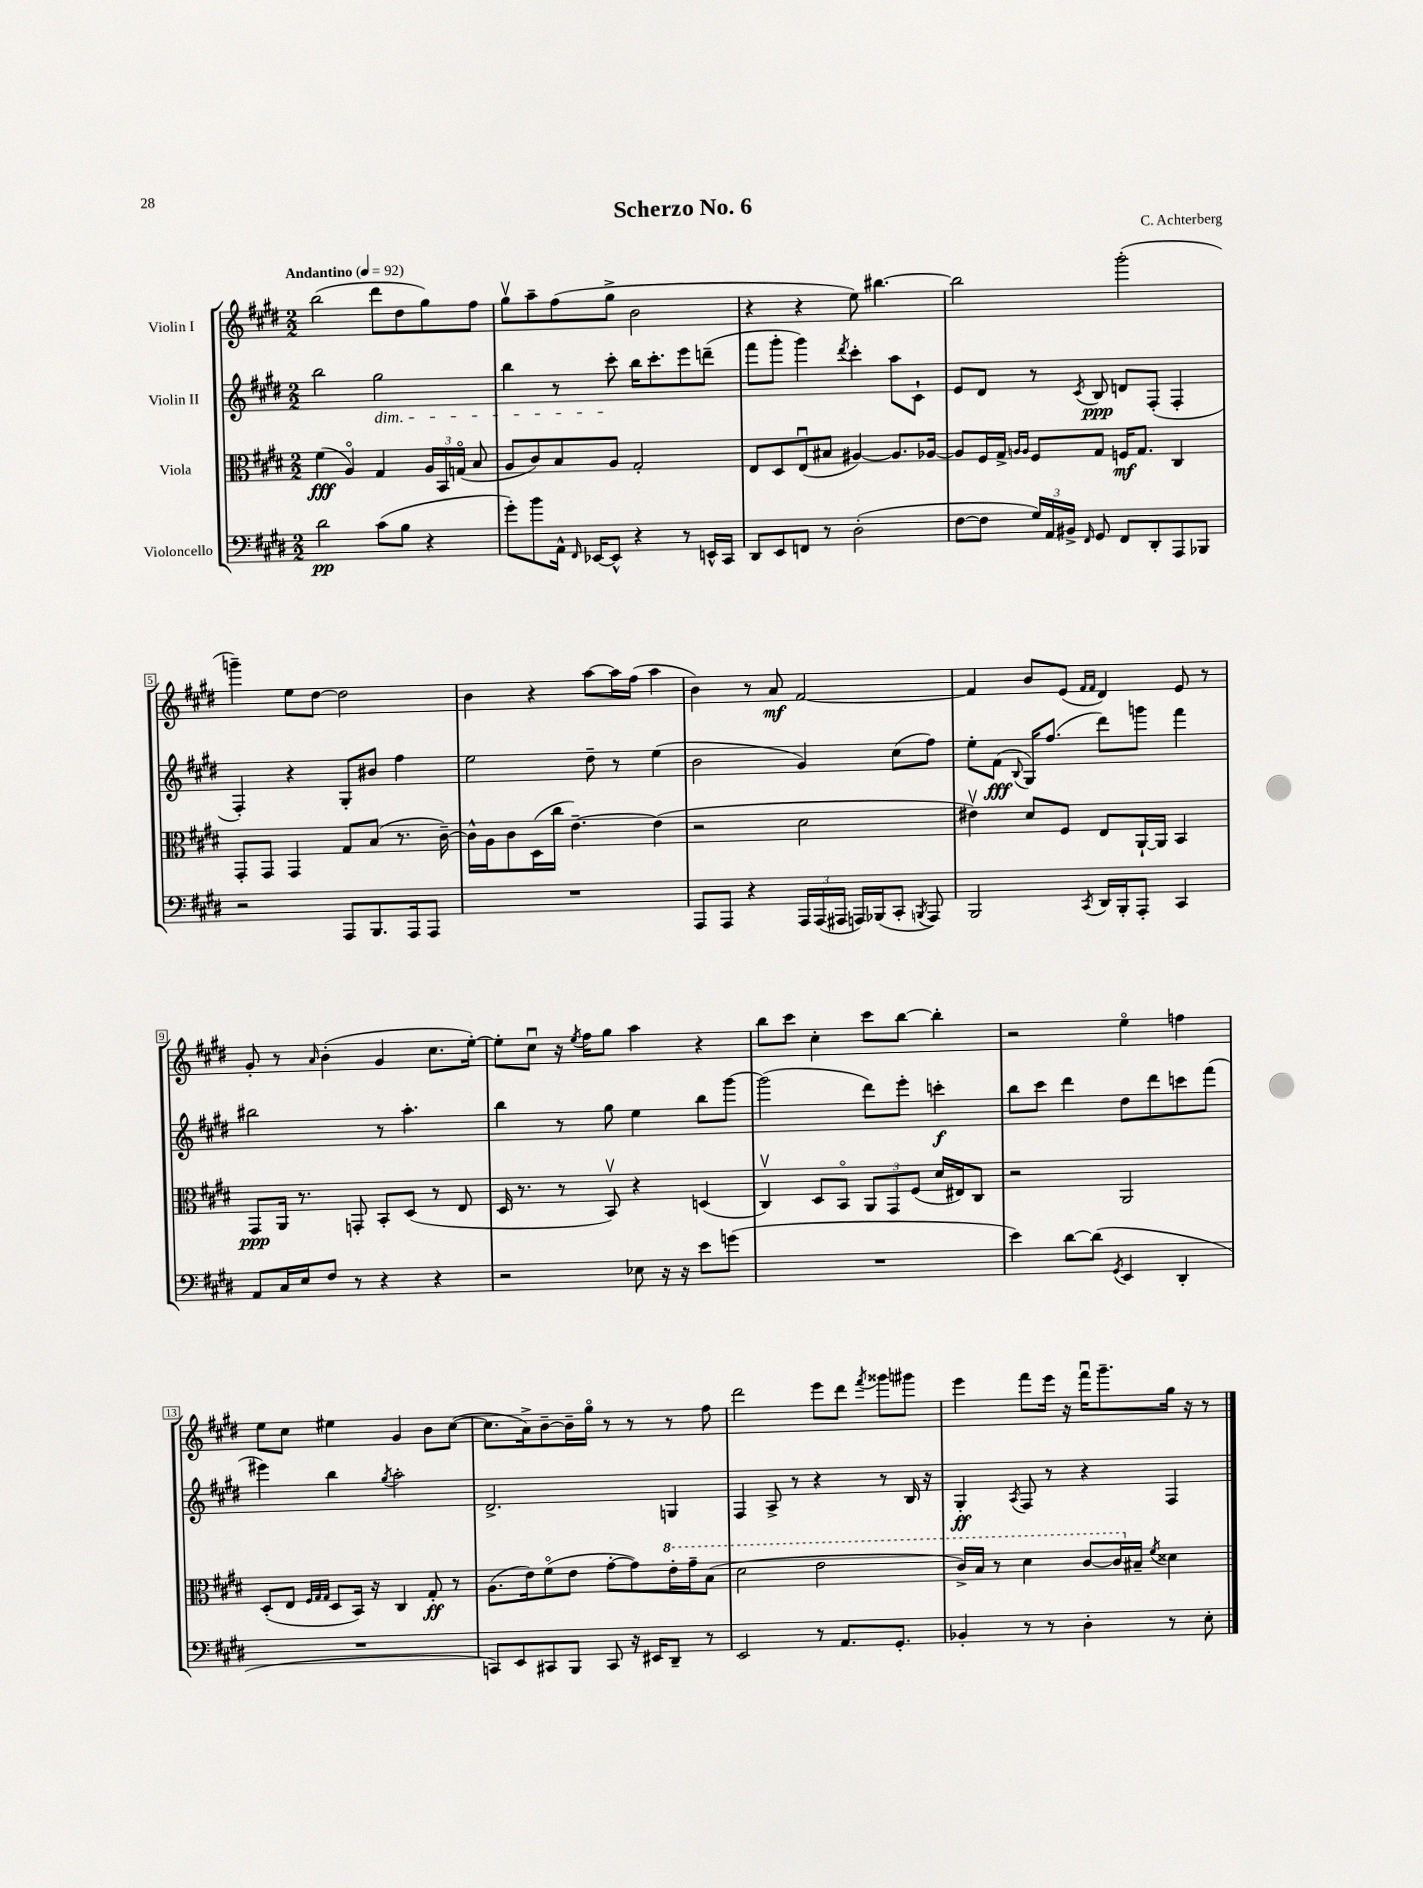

**kern	**kern	**kern	**kern
*staff4	*staff3	*staff2	*staff1
*clefF4	*clefC3	*clefG2	*clefG2
*k[f#c#g#d#]	*k[f#c#g#d#]	*k[f#c#g#d#]	*k[f#c#g#d#]
*M2/2	*M2/2	*M2/2	*M2/2
*MM92	*MM92	*MM92	*MM92
2d#\	(4f#\	2bb\	(2bb\
.	4Ao/)	.	.
(8c#\L	4G#/	2gg#\	8ddd#\L
8B\J	.	.	8dd#\
4r	24A/LL	.	8gg#\)
.	24BB/	.	.
.	(24Go/JJ	.	.
.	8B/	.	8ff#\J
=	=	=	=
8g#'\L)	8A/L	4bb\	8gg#v\L
8b\	8c#/)	.	8aa~\
16AA^^\Jk	8B/	8r	(8ff#\
16qqFF#/	.	.	.
[16EE-/LK	.	.	.
8EE-^^/]J	8A/J	8ccc#'\	8gg#^\J
4r	2G#'/	16bb\LK	2b\
.	.	8.ccc#'\	.
8r	.	8eee\	.
16EE^^/LL	.	(8ddd~\J	.
16CC#/JJ	.	.	.
=	=	=	=
8DD#/L	8E/L	8fff#\L	4r
8EE/	8D#/	8ggg#'\J	.
8FF/J	(8Eu/	4ggg#\)	4r
8r	8B#/J	.	.
.	.	8qddd#/	.
(2D#'\	[4A#/)	4ccc#'\	8ee\)
.	.	.	[4.bb#\
.	8.A#/]L	8aa\L	.
.	.	8c#`\J	.
.	[16A-/Jk	.	.
=	=	=	=
[8F#\L	8A-/]L	8e/L	2bb#\]
8F#\]J	16F#/L	8d#/J	.
.	16G#^/JJ	.	.
.	16qqA/LL	.	.
.	16qqA/JJ	.	.
24G#/LL)	8F#/L	8r	.
24AA/	.	.	.
24BB#^/JJ	.	.	.
16qqFF#/	.	8qc#/	.
8GG#/	8G#/J	8B/	.
8FF#/L	16F/LK	8d/L	(2ggg#'\
.	8.G#/J	.	.
8DD#'/	.	(8F#'/J	.
8AAA/	4C#/	4F#'/	.
8BBB-/J	.	.	.
=	=	=	=
2r	8GG#'/L	4F#'/)	4ggg~\)
.	8GG#/J	.	.
.	4GG#/	4r	8ee\L
.	.	.	[8dd#\J
8AAA/L	8G#/L	8G#'/L	2dd#\]
8.BBB/	(8B/J	8b#/J	.
.	8.r	4ff#\	.
16AAA/k	.	.	.
8AAA/J	.	.	.
.	[16c#~\)	.	.
=	=	=	=
1r	16c#^^\]LL	2ee\	4b\
.	16A\J	.	.
.	8c#\	.	.
.	(16D#\L	.	4r
.	16cc#\JJ	.	.
.	[4.e~\)	.	.
.	.	8dd#~\	[8aa\L
.	.	8r	16aa\]L
.	.	.	(16ff#\JJ
.	(4e\]	(4ee\	4aa\
=	=	=	=
8AAA/L	2r	2b\	4b\)
8AAA/J	.	.	.
4r	.	.	8r
.	.	.	8a/
24AAA/LL	2d#\	4g#/)	[2f#/
(24AAA/	.	.	.
24AAA#/JJ	.	.	.
16AAA/LL)	.	.	.
(16BBB-/J	.	.	.
8CC#'/J	.	(8cc#\L	.
8qBBB/	.	.	.
8AAA/)	.	8ff#\J)	.
=	=	=	=
2BBB/	4e#v\)	8ee'\L	4f#/]
.	.	(8f#\J	.
.	.	8qqB/	.
.	8d#/L	16G#/LK)	8b/L
.	.	(8.ff#/J	.
.	8F#/J	.	(8e/J
.	.	.	16qqf#/LL
8qCC#/	.	.	16qqf#/JJ
16DD#/LL	8E/L	8ddd#\L)	4d#/)
16BBB'/J	.	.	.
8AAA'/J	[16AA`/L	8ggg\J	.
.	16AA/]JJ	.	.
4CC#/	4BB/	4fff#\	8e/
.	.	.	8r
=	=	=	=
8AA/L	8GG#/L	2bb#\	8g#'/
16C#/L	16AA/Jk	.	8r
16E/J	8.r	.	.
.	.	.	16qqa/
8F#/J	.	.	(4b'\
8r	8GG'/	.	.
4r	8BB'/L	8r	4g#/
.	(8D#/J	4.aa'\	.
4r	8r	.	8.cc#\L
.	8E/	.	.
.	.	.	[16ee'\Jk)
=	=	=	=
2r	16D#/	4bb\	8ee'\]L
.	8.r	.	.
.	.	.	8cc#u\J
.	8r	8r	16r
.	.	.	8qee/
.	.	.	16ff#\LK
.	8BBv/)	8gg#\	8gg#\J
8E-\	4r	4ee\	4aa\
16r	.	.	.
16r	.	.	.
8e\L	(4D/	8bb\L	4r
(8g\J	.	[8ggg#\J	.
=	=	=	=
1r	4C#v/)	(2ggg#\]	8bb\L
.	.	.	8ccc#\J
.	8D#/L	.	4cc#'\
.	8BBo/J	.	.
.	12AA/L	8ddd#\L)	8ccc#\L
.	12GG#/	.	.
.	.	8eee'\J	[8bb\J
.	(12F#/J	.	.
.	16d#/LL	4ccc'\	4bb'\]
.	16E#/J)	.	.
.	8C#/J	.	.
=	=	=	=
4e\)	2r	8bb\L	2r
.	.	8ccc#\J	.
[8d#\L	.	4ddd#\	.
(8d#\]J	.	.	.
8qGG#/	.	.	.
4EE/	2AA/	8dd#\L	4eeo\
.	.	8ddd#\	.
4DD#'/	.	8ccc\	4ff\
.	.	(8fff#\J	.
=	=	=	=
1r	(8D#'/L	4eee#\)	8ee\L
.	8E/J	.	8cc#\J
.	32qqF#/LLL	.	.
.	32qqG#/	.	.
.	32qqG#/JJJ	.	.
.	8D#/L	4bb\	4ee#\
.	16BB/Jk)	.	.
.	16r	.	.
.	.	8qgg#/	.
.	4C#/	2aa'\	4g#/
.	8G#'/	.	8b\L
.	8r	.	([8cc#\J
=	=	=	=
8CC/L)	(8.A\L	2.d#^/	8.cc#\]L
8EE/	.	.	.
.	16e\k)	.	16a^\k)
8CC#/	(8f#o\	.	[8b~\
8BBB/J	8e\J	.	16b~\]L
.	.	.	16gg#o\JJ
8CC#/	[8g#'\L	.	8r
16r	8g#\])	.	8r
16EE#/LK	.	.	.
8DD#~/J	16ee'\L	4G/	8r
.	16gg#~\J	.	.
8r	(8b\J	.	8ff#\
=	=	=	=
2EE/	2dd#\	4F#/	2ddd#\
.	.	8A^/	.
.	.	8r	.
8r	2ee\	4r	8eee\L
8.AA/L	.	.	8ddd#\J
.	.	.	8qfff#/
.	.	8r	8ggg##\L
8.GG#'/J	.	.	.
.	.	16B/	8ggg#\J
.	.	16r	.
=	=	=	=
4BB-'/	16cc#^/LL)	4G#'/	4eee\
.	16b/JJ	.	.
.	8r	.	.
.	.	8qA/	.
8r	4dd#\	8F#/	8fff#\L
8r	.	8r	16eee\Jk
.	.	.	16r
4D#'\	[8cc#/L	4r	16fff#u\LK
.	.	.	8.ggg#~\
.	16cc#/]L	.	.
.	16B#~/JJ	.	.
.	8qf#/	.	.
8r	4d##\	4F#/	16gg#\Jk
.	.	.	16r
8E'\	.	.	8r
==	==	==	==
*-	*-	*-	*-
